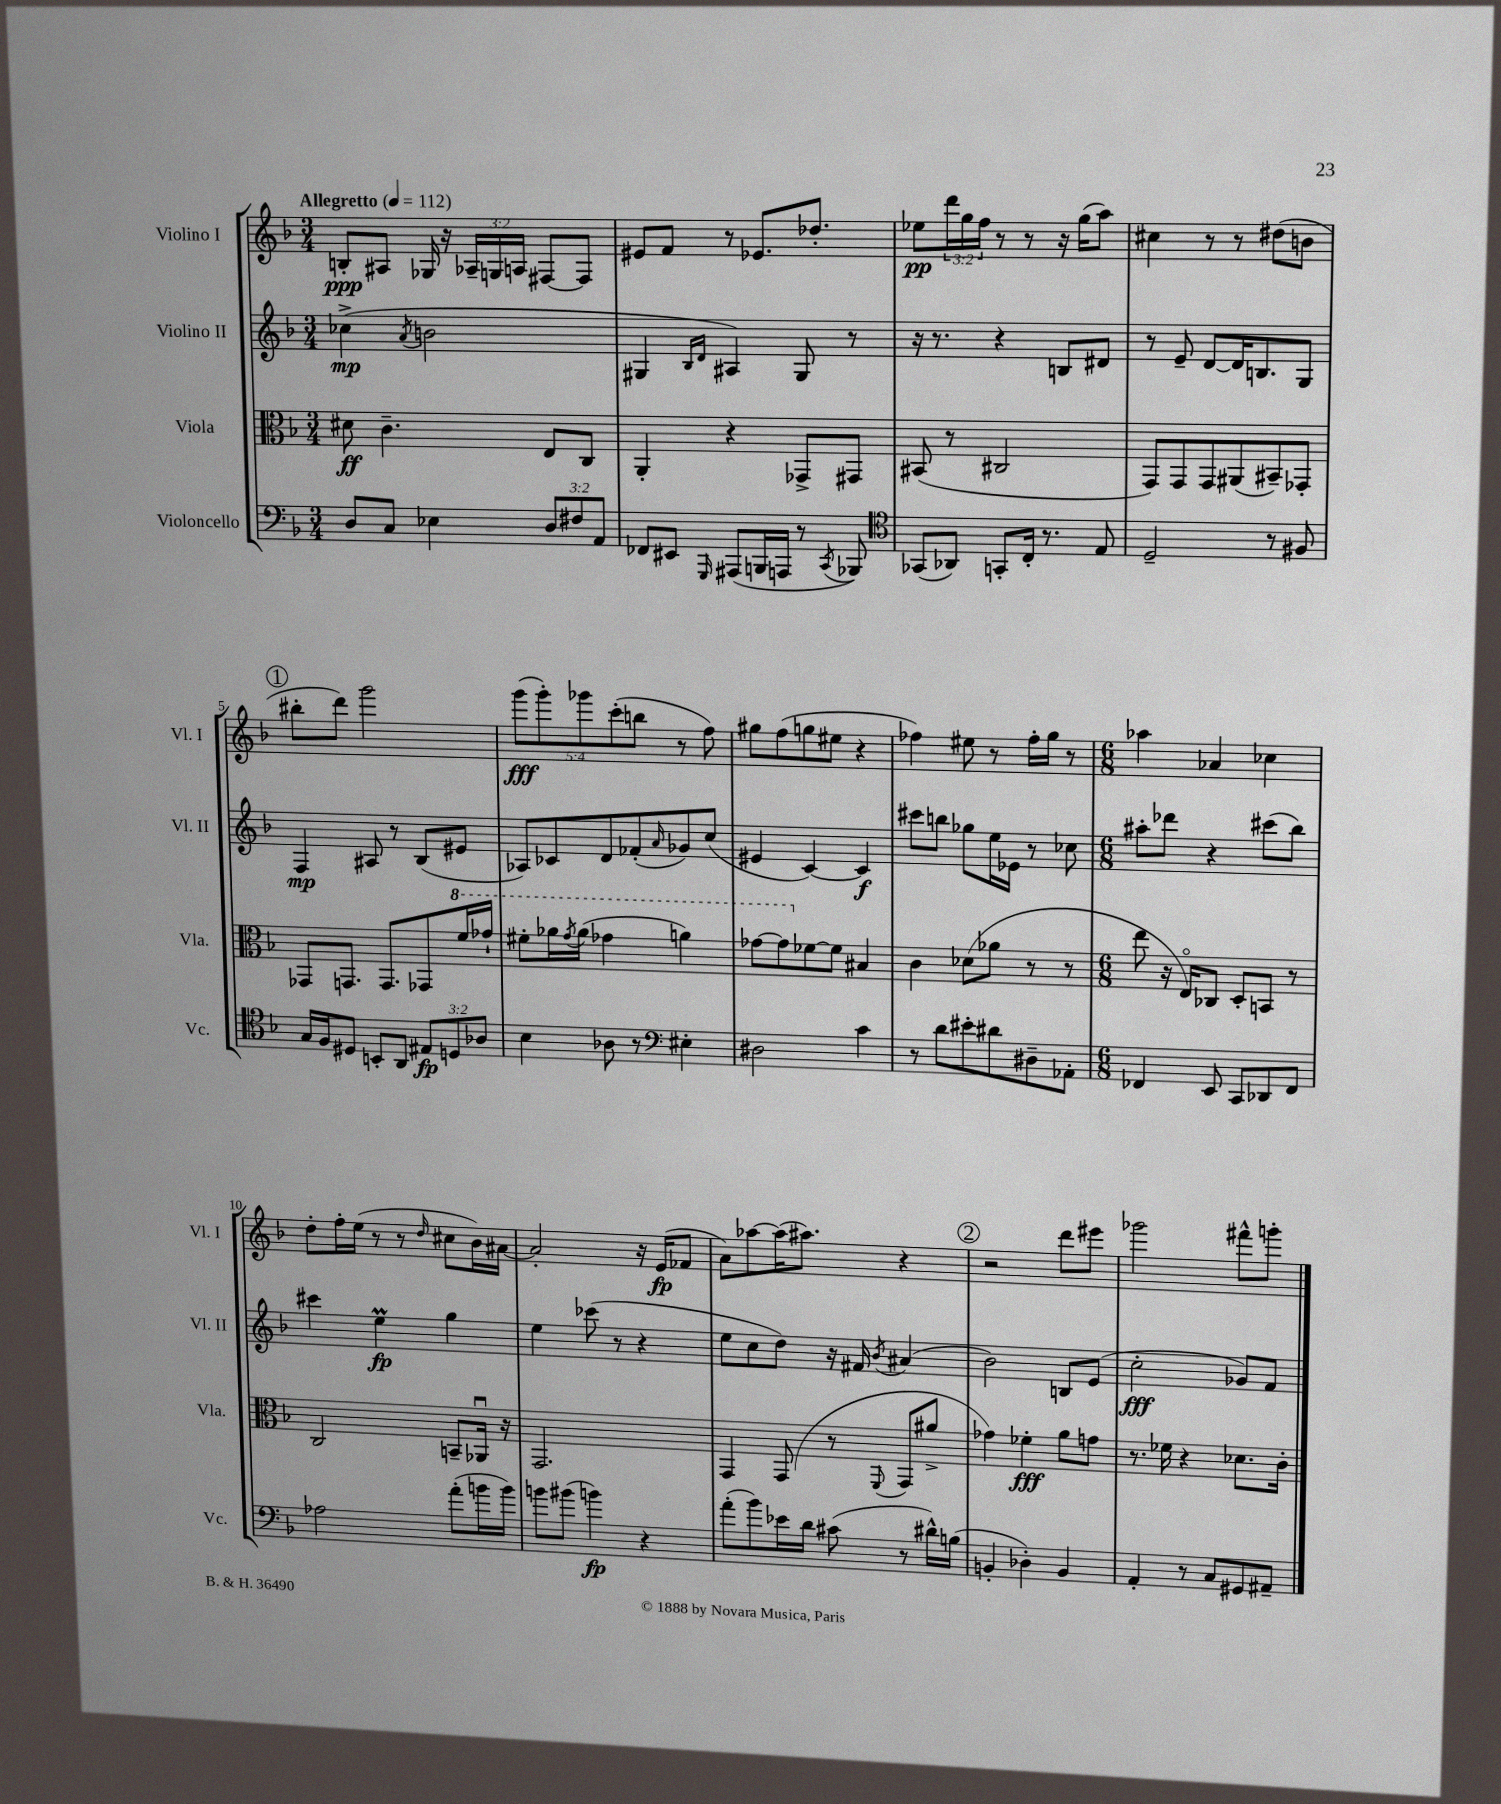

**kern	**kern	**kern	**kern
*staff4	*staff3	*staff2	*staff1
*clefF4	*clefC3	*clefG2	*clefG2
*k[b-]	*k[b-]	*k[b-]	*k[b-]
*M3/4	*M3/4	*M3/4	*M3/4
*MM112	*MM112	*MM112	*MM112
8D/L	8d#\	(4cc-^\	8B'/L
8C/J	4.c~\	.	8A#/J
.	.	8qa/	.
4E-\	.	2b\	16G-/
.	.	.	16r
.	.	.	24A-~/LL
.	.	.	24G/
.	.	.	24A/JJ
12D/L	8E/L	.	[8F#/L
12F#/	.	.	.
.	8C/J	.	8F#/]J
12AA/J	.	.	.
=	=	=	=
8FF-/L	4AA'/	4G#/	8e#/L
8EE#/J	.	.	8f/J
.	.	16qqB-/LL	.
16qqGGG/	.	16qqd/JJ	.
(8AAA#/L	4r	4A#/)	8r
16BBB/L	.	.	8.e-/L
16AAA/JJ	.	.	.
8r	8GG-^/L	8G#/	.
.	.	.	8.dd-'/J
8qCC/	.	.	.
8BBB-/)	8GG#/J	8r	.
=	=	=	=
*clefC4	*	*	*
(8GG-/L	(8BB#/	16r	8ee-\L
.	.	8.r	.
8AA-/J)	8r	.	24ddd\L
.	.	.	24gg\
.	.	.	24ff\JJ
8GG'/L	2C#/	4r	8r
16C'/Jk	.	.	8r
8.r	.	.	.
.	.	8B/L	16r
.	.	.	(16gg\LK
8E/	.	8d#/J	8aa\J)
=	=	=	=
2D~/	8GG/L)	8r	4cc#\
.	8GG/	8e~/	.
.	8GG/	[8d/L	8r
.	(8AA#/	16d/]K	8r
.	.	8.B/	.
8r	8BB#~/)	.	(8dd#\L
8F#/	8GG-'/J	8G/J	8b\J
=	=	=	=
16G/LL	8GG-/L	4F/	8bb#'\L
16F/J	.	.	.
8D#/J	8.GG/J	.	8ddd\J)
8BB'/L	.	8A#/	2ggg\
.	8.GG/L	.	.
8AA/J	.	8r	.
12E#/L	8GG-/	(8B-/L	.
12D/	.	.	.
.	16ff/L	8e#/J	.
12A-/J	.	.	.
.	16gg-`/JJ	.	.
=	=	=	=
4B-\	8ff#'\L	8A-/L)	(10ggg\L
.	.	.	10ggg'\)
.	16aa-\L	8c-/	.
.	8qgg/	.	.
.	(16aa-\JJ	.	.
.	.	.	10ggg-\
8A-\	4gg-\	8d/	.
.	.	.	(10ccc'\
8r	.	(8f-'/	.
.	.	.	10bb\J
*clefF4	*	*	*
.	.	16qqa/	.
4E#'\	4aa\)	8g-/)	8r
.	.	(8cc/J	8ff\)
=	=	=	=
2D#\	[8gg-\L	4e#/	8gg#\L
.	8gg-\]	.	(8ff\
.	[8f-\	[4c/)	8gg\
.	8f-\]J	.	8ee#\J
4c\	4B#/	4c/]	4r
=	=	=	=
8r	4c\	8ccc#\L	4ff-\)
8d\L	.	8bb\J	.
8e#'\	(8d-\L	8gg-\L	8ee#\
8d#\	8a-\J	16ee\L	8r
.	.	16e-\JJ	.
8D#~\	8r	8r	16ff-'\LL
.	.	.	16gg\JJ
8AA-'\J	8r	8cc-\	8r
=	=	=	=
*M6/8	*M6/8	*M6/8	*M6/8
4FF-/	8ee\	8aa#'\L	4aa-\
.	16r	8ddd-\J	.
.	16Eo/LK)	.	.
8EE/	8C-/J	4r	4a-/
8CC/L	8D'/L	.	.
8DD-/	8BB/J	(8ccc#\L	4cc-\
8FF-/J	8r	8bb-\J)	.
=	=	=	=
2A-\	2C/	4ccc#\	8dd'\L
.	.	.	16ff'\L
.	.	.	(16ee\JJ
.	.	4ee\	8r
.	.	.	8r
.	.	.	16qqdd/
(8a'\L	8BB~/L	4gg\	8cc#\L
16b\L	16AA-u/Jk	.	16b-\L)
16b\JJ)	16r	.	[16a#\JJ
=	=	=	=
8b\L	2.GG/	4ee\	2a#'/]
(8b#\J	.	.	.
4b\)	.	(8ccc-\	.
.	.	8r	.
4r	.	4r	16r
.	.	.	(16e/LK
.	.	.	8f-/J
=	=	=	=
(8a'\L	4GG/	8ee\L	8a\L)
8b-\)	.	8cc\	[8aa-\
16e-\L	(8GG/	8dd\J)	(16aa-\]K
16d\JJ	.	.	8.aa#\J)
(8c#\	8r	16r	.
.	.	16f#/	.
.	8qqFF/	8qb-/	.
8r	8GG/L	(4a#/	4r
16d#^^\LL)	8a#^/J	.	.
(16B\JJ	.	.	.
=	=	=	=
4BB'/	4g-\)	2b-\)	2r
4D-'\)	4f-'\	.	.
4BB/	8a\L	8B/L	8ddd\L
.	8g\J	(8e/J	8eee#\J
=	=	=	=
4AA'/	8.r	2cc'\	2ggg-\
.	16f-\	.	.
8r	4r	.	.
8C/L	.	.	.
8GG#/	8.d-\L	8g-/L)	8fff#^^\L
8AA#~/J	.	8f/J	8ggg'\J
.	16c'\Jk	.	.
==	==	==	==
*-	*-	*-	*-
